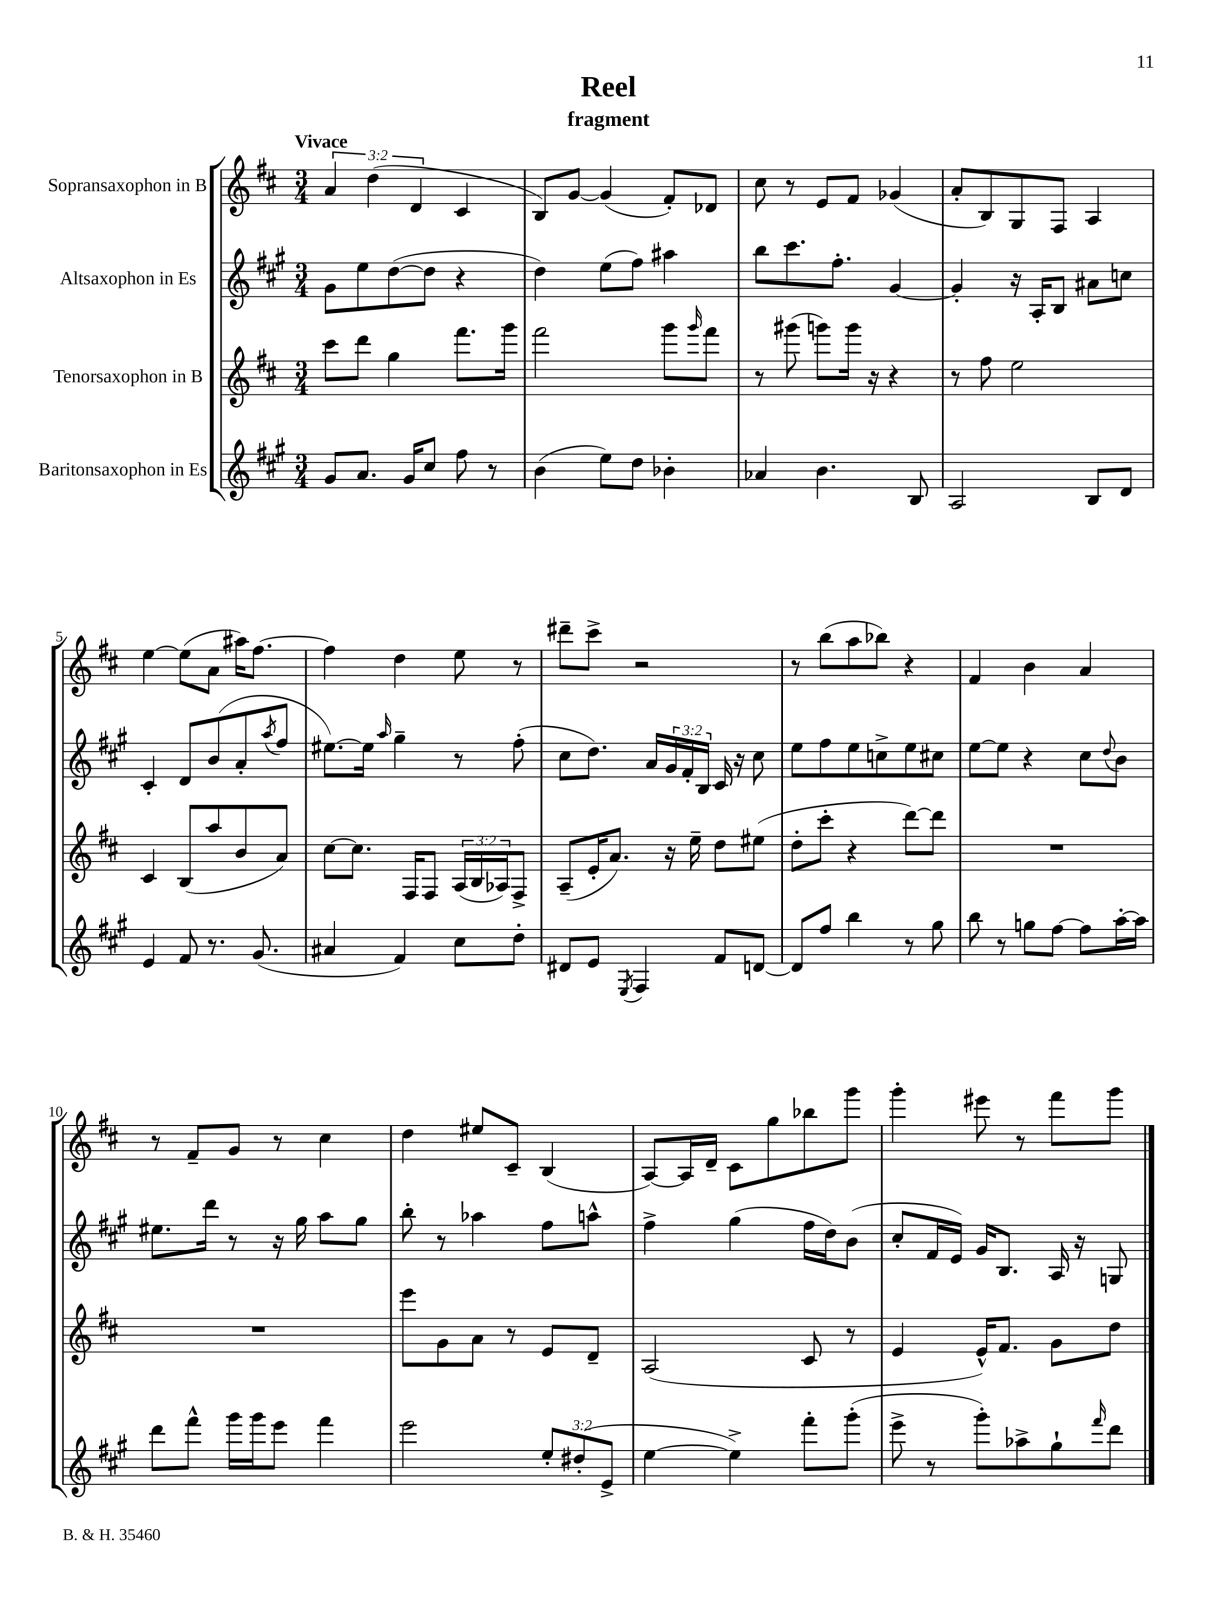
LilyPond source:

\header { title = "Reel" subtitle = "fragment" }
<<
\new StaffGroup <<
\new Staff = "s0" \with { instrumentName = "Sopransaxophon in B" } {
    \clef treble \key d \major \numericTimeSignature \time 3/4 \override Staff.TupletNumber.text = #tuplet-number::calc-fraction-text \tempo "Vivace"
    \tuplet 3/2 { a'4 d''4( d'4 } cis'4 |
    b8) g'8~ g'4( fis'8-.) des'8 |
    cis''8 r8 e'8 fis'8 ges'4( |
    a'8-. b8) g8 fis8 a4 |
    e''4~ e''8( a'8 ais''16) fis''8.~ |
    fis''4 d''4 e''8 r8 |
    dis'''8-- cis'''8-> r2 |
    r8 b''8( a''8 bes''8) r4 |
    fis'4 b'4 a'4 |
    r8 fis'8-- g'8 r8 cis''4 |
    d''4 eis''8 cis'8-- b4( |
    a8~) a16 d'16-- cis'8 g''8 bes''8 g'''8 |
    g'''4-. eis'''8 r8 fis'''8 g'''8 \bar "|." |
}
\new Staff = "s1" \with { instrumentName = "Altsaxophon in Es" } {
    \clef treble \key a \major \numericTimeSignature \time 3/4 \override Staff.TupletNumber.text = #tuplet-number::calc-fraction-text
    gis'8 e''8 d''8~( d''8 r4 |
    d''4) e''8( fis''8) ais''4 |
    b''8 cis'''8. fis''8.-. gis'4~ |
    gis'4-. r16 a16-. b8 ais'8 c''8 |
    cis'4-. d'8 b'8( a'8-. \acciaccatura { a''8 } fis''8 |
    eis''8.~) eis''16 \grace { a''16 } gis''4-- r8 fis''8-.( |
    cis''8 d''8.) a'16 \tuplet 3/2 { gis'16 fis'16-. b16 } cis'16 r16 cis''8 |
    e''8 fis''8 e''8 c''8-> e''8 cis''8 |
    e''8~ e''8 r4 cis''8 \appoggiatura { d''8 } b'8 |
    eis''8. d'''16 r8 r16 gis''16 a''8 gis''8 |
    b''8-. r8 aes''4 fis''8 a''8-^ |
    fis''4-> gis''4( fis''16 d''16) b'8( |
    cis''8-. fis'16 e'16) gis'16 b8. a16 r16 g8 \bar "|." |
}
\new Staff = "s2" \with { instrumentName = "Tenorsaxophon in B" } {
    \clef treble \key d \major \numericTimeSignature \time 3/4 \override Staff.TupletNumber.text = #tuplet-number::calc-fraction-text
    cis'''8 d'''8 g''4 fis'''8. g'''16 |
    fis'''2 g'''8 \grace { g'''16 } fis'''8 |
    r8 gis'''8( g'''8) g'''16 r16 r4 |
    r8 fis''8 e''2 |
    cis'4 b8( a''8 b'8 a'8) |
    cis''8~ cis''8. fis16 fis8 \tuplet 3/2 { a16( b16 aes16) } fis8-> |
    a8--( e'16-. a'8.) r16 e''16-- d''8 eis''8( |
    d''8-. cis'''8-. r4 d'''8~) d'''8 |
    R2. |
    R2. |
    e'''8 g'8 a'8 r8 e'8 d'8-- |
    a2( cis'8 r8 |
    e'4 e'16-^) fis'8. g'8 d''8 \bar "|." |
}
\new Staff = "s3" \with { instrumentName = "Baritonsaxophon in Es" } {
    \clef treble \key a \major \numericTimeSignature \time 3/4 \override Staff.TupletNumber.text = #tuplet-number::calc-fraction-text
    gis'8 a'8. gis'16 cis''8 fis''8 r8 |
    b'4( e''8) d''8 bes'4-. |
    aes'4 b'4. b8 |
    a2 b8 d'8 |
    e'4 fis'8 r8. gis'8.( |
    ais'4 fis'4) cis''8 d''8-. |
    dis'8 e'8 \acciaccatura { e8 } fis4 fis'8 d'8~ |
    d'8 fis''8 b''4 r8 gis''8 |
    b''8 r8 g''8 fis''8~ fis''8 a''16~-. a''16 |
    d'''8 fis'''8-^ gis'''16 gis'''16 e'''8 fis'''4 |
    e'''2 \tuplet 3/2 { e''8-. dis''8-.( e'8-> } |
    e''4~ e''4->) fis'''8-. gis'''8-.( |
    e'''8-> r8 gis'''8-.) aes''8-> gis''8-! \grace { fis'''16 } d'''8 \bar "|." |
}
>>
>>
